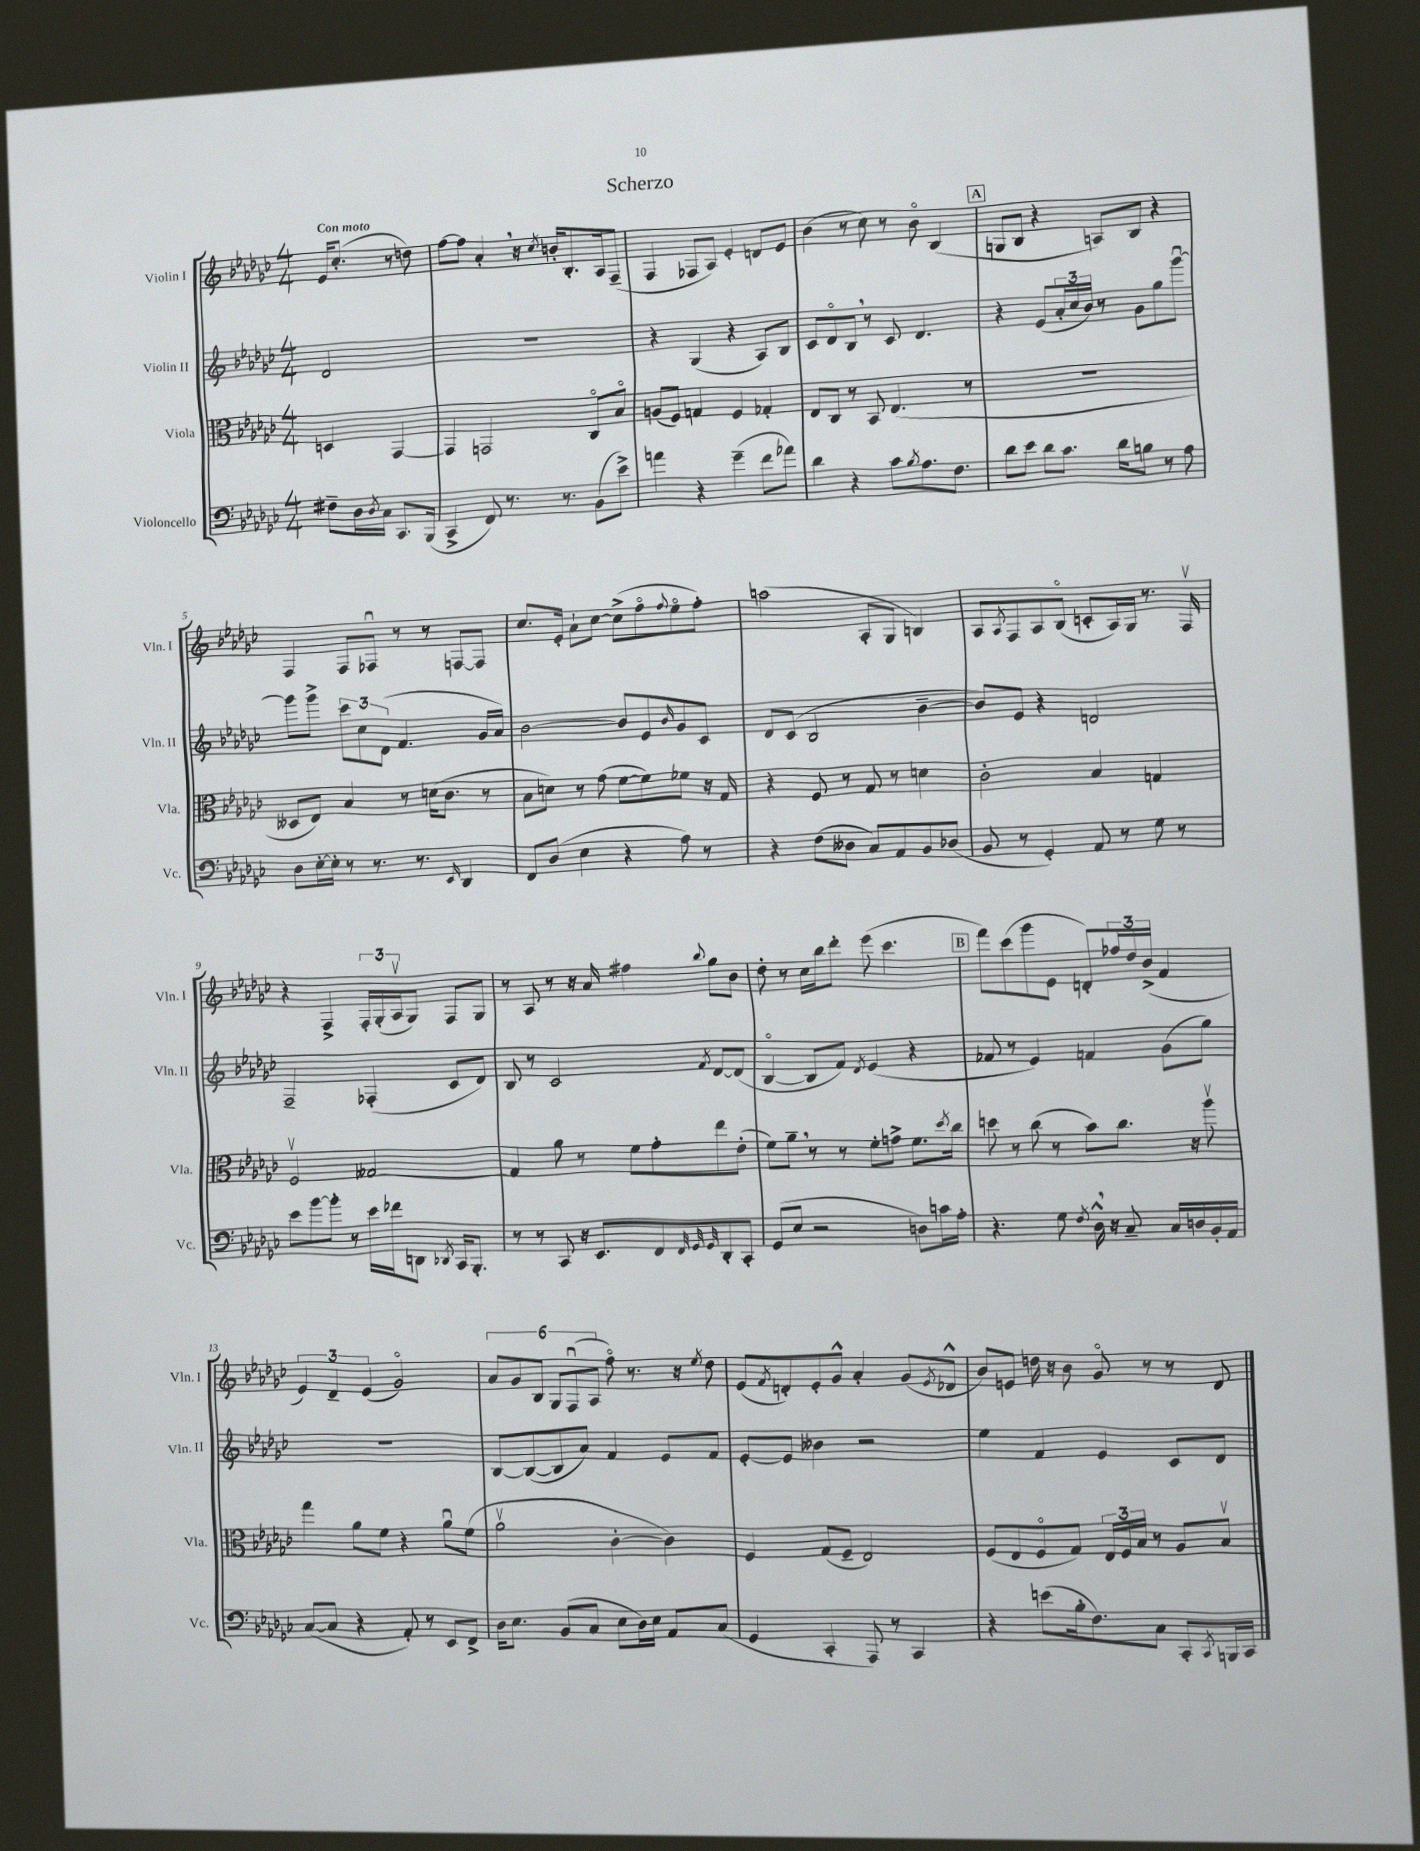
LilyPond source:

\header { title = "Scherzo" }
<<
\new StaffGroup <<
\new Staff = "s0" \with { instrumentName = "Violin I" shortInstrumentName = "Vln. I" } {
    \clef treble \key ges \major \numericTimeSignature \time 4/4 \partial 2 \tempo "Con moto"
    ees'16 ces''8.-.( r8 d''8) |
    f''8~ f''8 aes'4-. \breathe r16 \acciaccatura { ces''8 } b'16-. bes8.-. aes16 f8--( |
    f4 fes8 aes8) ees'4-. d'8 ees'8 |
    bes'4( r8 ces''8) r8 bes'8\flageolet bes4( |
    \mark \markup { \box "A" } g8 bes8 r4 a8) bes8 r4 |
    f4 f8 fes8\downbow r8 r8 f8~ f8 |
    ces''8. ees'16-. aes'8-! ces''8~ ces''8->( f''8\flageolet \appoggiatura { f''8 } ees''8\flageolet f''8-.) |
    a''2( aes8-. ges8 b4) |
    aes8 \acciaccatura { aes8 } f8 aes8 bes8\flageolet( c'8-. aes16) ges16 r8. f16\upbow |
    r4 f4-> \tuplet 3/2 { f16-. ges16-.( aes16\upbow } ges8) f8 ges8 |
    r8 aes8 r8 r16 aes'16 fis''4 \appoggiatura { bes''8 } ges''8 bes'8 |
    des''8-. r8 ces''16 bes''16 des'''8-. ees'''8( ces'''4. |
    \mark \markup { \box "B" } f'''8) ces'''8( ges'''8 ees'8 d'8-.) \tuplet 3/2 { fes''16 des''16 bes'16->( } f'4 |
    \tuplet 3/2 { ees'4) des'4-- ees'4( } ges'2\flageolet) |
    \tuplet 6/4 { aes'8 ges'8 bes8 ges8 f8\downbow( aes8 } f''8\flageolet) r8. r16 \acciaccatura { ees''8 } des''8 |
    ees'8( \acciaccatura { f'8 } d'8-.) ees'8-. ges'8-^ aes'4-. ges'8( \acciaccatura { ees'8 } des'8-^ |
    bes'8) e'8 d''16 r16 bes'8 ges'8\flageolet r8 r8 des'8 \bar "|." |
}
\new Staff = "s1" \with { instrumentName = "Violin II" shortInstrumentName = "Vln. II" } {
    \clef treble \key ges \major \numericTimeSignature \time 4/4 \partial 2
    des'2 |
    R1 |
    r4 ges4( r4 aes8) bes8 |
    ces'8 des'8\flageolet bes8 \breathe r8 ces'8 des'4. |
    \mark \markup { \box "A" } r4 ees'8( \tuplet 3/2 { aes'16-. ces''16 bes'16) } r8 ges'8 ges''8 ges'''8~\downbow |
    ges'''8 ges'''8-> \tuplet 3/2 { ces'''8 ces''8 des'8( } f'4. ges'16 aes'16) |
    bes'2~ bes'8 ees'8 \grace { bes'16 } ges'8 ces'8 |
    des'8 ces'8( bes2 bes'4~-- |
    bes'8) ees'8 r4 d'2 |
    f2-- fes4-.( ces'8 des'8) |
    bes8 r8 ces'2 \acciaccatura { f'8 } des'8~ des'8( |
    bes4~\flageolet bes8 f'8) \acciaccatura { des'8 } ees'4( r4 |
    \mark \markup { \box "B" } fes'8 r8 ees'4) f'4 ges'8( ges''8) |
    R1 |
    bes8~ bes8~( bes8 aes'8) f'4 ees'8 f'8 |
    ees'8~-. ees'8 beses'4 r2 |
    ees''4 f'4 ees'4 ces'8 des'8 \bar "|." |
}
\new Staff = "s2" \with { instrumentName = "Viola" shortInstrumentName = "Vla." } {
    \clef alto \key ges \major \numericTimeSignature \time 4/4 \partial 2
    d4 ges,4~ |
    ges,4 g,2 ces8\flageolet bes8\flageolet |
    a8( f8) g4 f4 ges4-. |
    ees8 ces8 r8 bes,8 ees4.( r8 |
    \mark \markup { \box "A" } R1 |
    deses8 ees8) bes4 r8 d'16( ces'8. r8 |
    bes8 d'8) r8 ges'8( f'8~ f'8) fes'8 r16 ges16 |
    r4 f8 r8 ges8 r8 d'4 |
    ces'2-. bes4 g4 |
    f2\upbow geses2~ |
    geses4 aes'8 r8 f'8 ges'8-. ees''8 ees'8-.( |
    f'8) aes'8-- \breathe r8 r8 f'8-. g'8-> f'8. \acciaccatura { des''8 } ces''16 |
    \mark \markup { \box "B" } d''8 r8 ces''8( r8 bes'8) ces''8. r16 aes''8\upbow |
    ges''4 aes'8 f'8 r4 aes'8\downbow f'8( |
    aes'2\upbow ces'4~-. ces'4) |
    f4 ges8( f8-- ees2) |
    f8( ees8 f8\flageolet ges8) \tuplet 3/2 { ees16 f16 bes16 } r8 aes8 bes8\upbow \bar "|." |
}
\new Staff = "s3" \with { instrumentName = "Violoncello" shortInstrumentName = "Vc." } {
    \clef bass \key ges \major \numericTimeSignature \time 4/4 \partial 2
    fis8-- des16 \acciaccatura { des8 } ces16 ces,8. bes,,16( |
    ces,4-> f,8) r8. r8. bes,8( ees'8->) |
    a'4 r4 ges'4--( f'8 aes'8) |
    des'4 r4 ces'8 \acciaccatura { bes8 } aes8. f8. |
    \mark \markup { \box "A" } des'8 ees'8 des'8 ces'8. des'16 b8 r8 aes8 |
    des8 ees16~-. ees16-. r8 r8. r8. \grace { ees,16 } des,4 |
    f,8 des8( ees4 r4 aes8) r8 |
    r4 f8( deses8 ces8) aes,8 bes,8 des8( |
    bes,8 r8 ges,4-.) aes,8 r8 ges8 r8 |
    ees'8 bes'8~ bes'8-. r8 ees'16 fes'16 d,8 \acciaccatura { des,8 } ces,16 bes,,8.-. |
    r8 r8 ces,8 r16 ees,8. f,8 \grace { f,32 ges,32 ges,32 } des,8-. ces,8-. |
    ges,8( ees8 r2 d8) c'16 aes16-. |
    \mark \markup { \box "B" } r4. ges8 \acciaccatura { f8 } des16-^ \breathe r16 ces8-- ces16 d16 bes,16-. aes,16 |
    ces8~( ces8 r4 aes,8-.) r8 ees,8 f,8-> |
    des16 ees8. bes,8( ces8 ees8 des16) ees16 aes,8 ces8( |
    ges,4 ces,4-. aes,,8) r8 ces,4 |
    r4 e'8( bes16-. f8.) ces8 ces,8-. \acciaccatura { ces,8 } b,,16 ces,16 \bar "|." |
}
>>
>>
